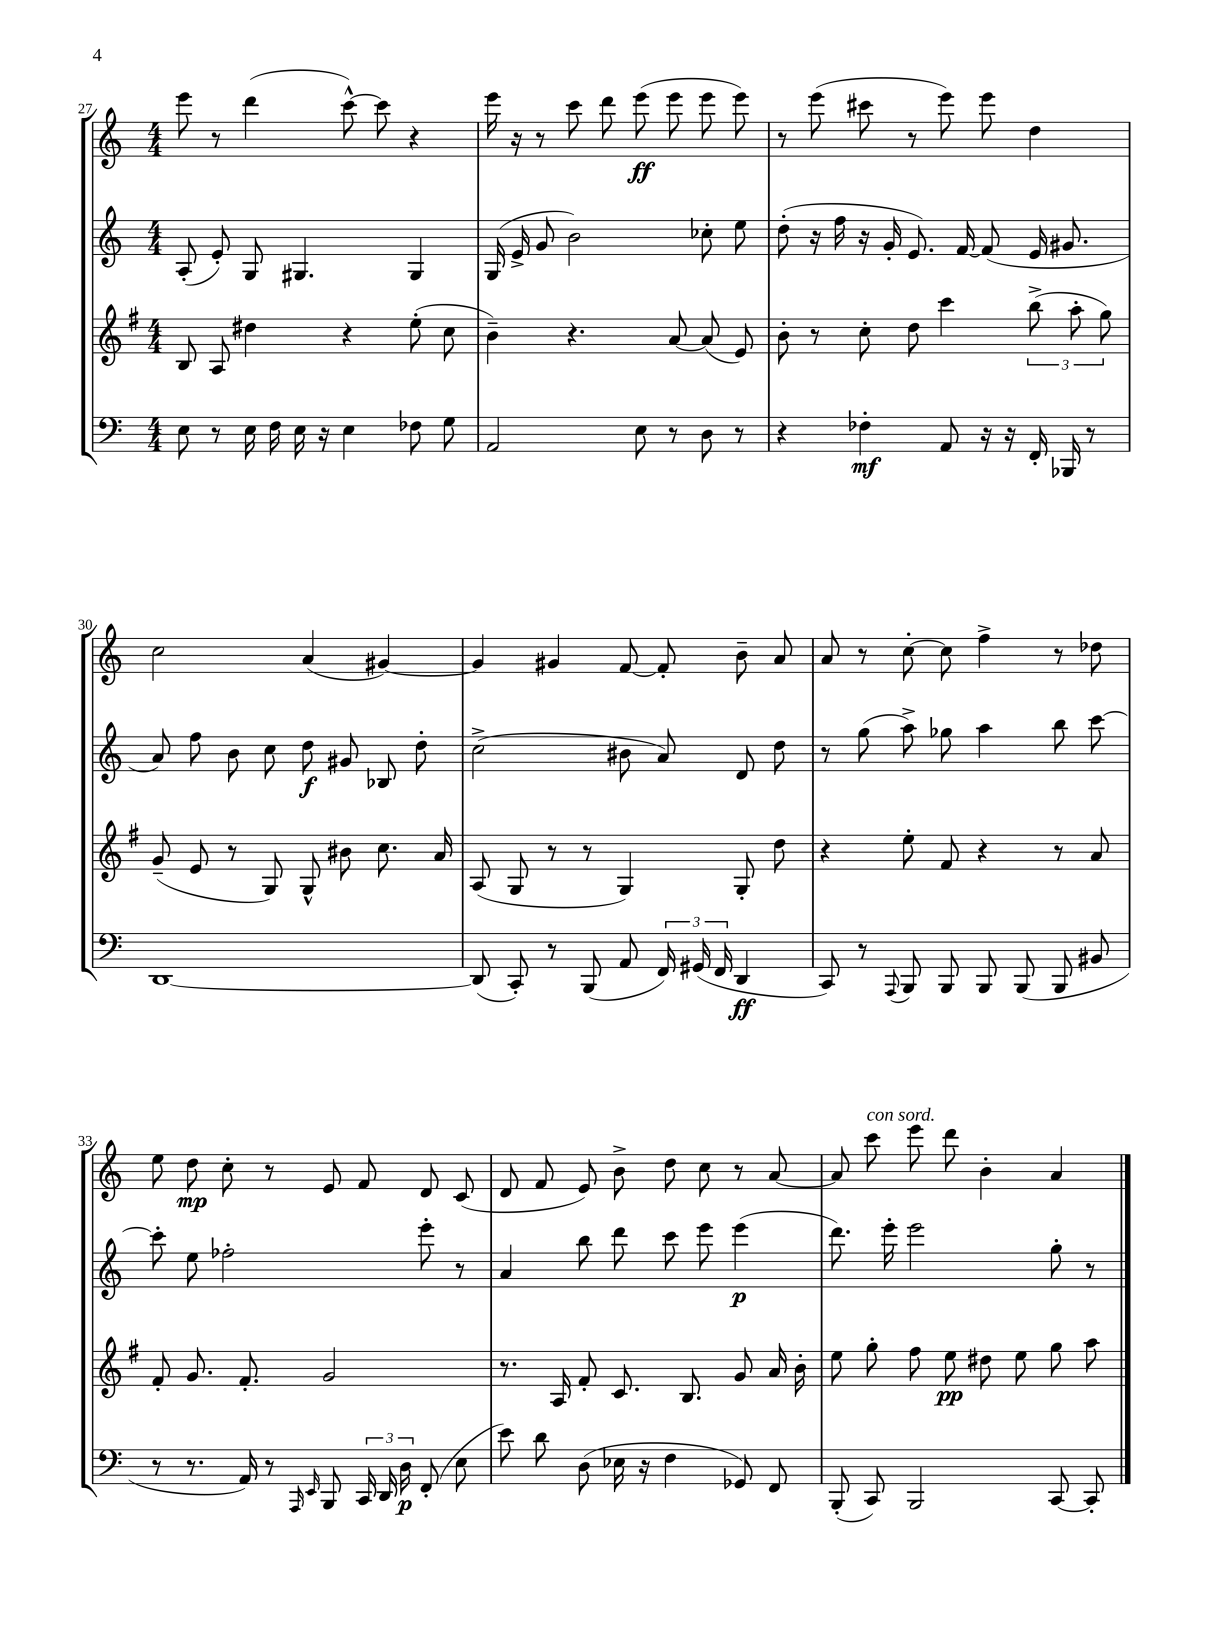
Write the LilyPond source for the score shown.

<<
\new StaffGroup <<
\new Staff = "s0" {
    \clef treble \key c \major \numericTimeSignature \time 4/4
    \autoBeamOff e'''8 r8 d'''4( c'''8~-^) c'''8 r4 |
    e'''16 r16 r8 c'''8 d'''8 e'''8\ff( e'''8 e'''8 e'''8) |
    r8 e'''8( cis'''8 r8 e'''8) e'''8 d''4 |
    c''2 a'4( gis'4~) |
    gis'4 gis'4 f'8~ f'8-. b'8-- a'8 |
    a'8 r8 c''8~-. c''8 f''4-> r8 des''8 |
    e''8 d''8\mp c''8-. r8 e'8 f'8 d'8 c'8( |
    d'8 f'8 e'8) b'8-> d''8 c''8 r8 a'8~ |
    a'8 c'''8^\markup { \italic "con sord." } e'''8 d'''8 b'4-. a'4 \bar "|." |
}
\new Staff = "s1" {
    \clef treble \key c \major \numericTimeSignature \time 4/4
    \autoBeamOff a8-.( e'8-.) g8 gis4. gis4 |
    g16( e'16-> g'8 b'2) ces''8-. e''8 |
    d''8-.( r16 f''16 r16 g'16-. e'8.) f'16~ f'8( e'16 gis'8. |
    a'8) f''8 b'8 c''8 d''8\f gis'8 bes8 d''8-. |
    c''2->( bis'8 a'8) d'8 d''8 |
    r8 g''8( a''8->) ges''8 a''4 b''8 c'''8~ |
    c'''8-. e''8 fes''2-. e'''8-. r8 |
    a'4 b''8 d'''8 c'''8 e'''8 e'''4\p( |
    d'''8.) e'''16-. e'''2 g''8-. r8 \bar "|." |
}
\new Staff = "s2" {
    \clef treble \key g \major \numericTimeSignature \time 4/4
    \autoBeamOff b8 a8 dis''4 r4 e''8-.( c''8 |
    b'4--) r4. a'8~ a'8( e'8) |
    b'8-. r8 c''8-. d''8 c'''4 \tuplet 3/2 { b''8->( a''8-. g''8) } |
    g'8--( e'8 r8 g8) g8-^ bis'8 c''8. a'16 |
    a8( g8 r8 r8 g4) g8-. d''8 |
    r4 e''8-. fis'8 r4 r8 a'8 |
    fis'8-. g'8. fis'8.-. g'2 |
    r8. a16 fis'8-. c'8. b8. g'8 a'16 b'16-. |
    e''8 g''8-. fis''8 e''8\pp dis''8 e''8 g''8 a''8 \bar "|." |
}
\new Staff = "s3" {
    \clef bass \key c \major \numericTimeSignature \time 4/4
    \autoBeamOff e8 r8 e16 f16 e16 r16 e4 fes8 g8 |
    a,2 e8 r8 d8 r8 |
    r4 fes4-.\mf a,8 r16 r16 f,16-. bes,,16 r8 |
    d,1~ |
    d,8( c,8-.) r8 b,,8( a,8 \tuplet 3/2 { f,16) gis,16( f,16 } d,4\ff |
    c,8) r8 \appoggiatura { a,,8 } b,,8 b,,8 b,,8 b,,8( b,,8 bis,8 |
    r8 r8. a,16) r8 \grace { a,,16 e,16 } b,,8 \tuplet 3/2 { c,16 d,16 d16\p } f,8-.( e8 |
    e'8) d'8 d8( ees16 r16 f4 ges,8) f,8 |
    b,,8-.( c,8) b,,2 c,8~ c,8-. \bar "|." |
}
>>
>>
\layout { \context { \Score currentBarNumber = #27 } }
